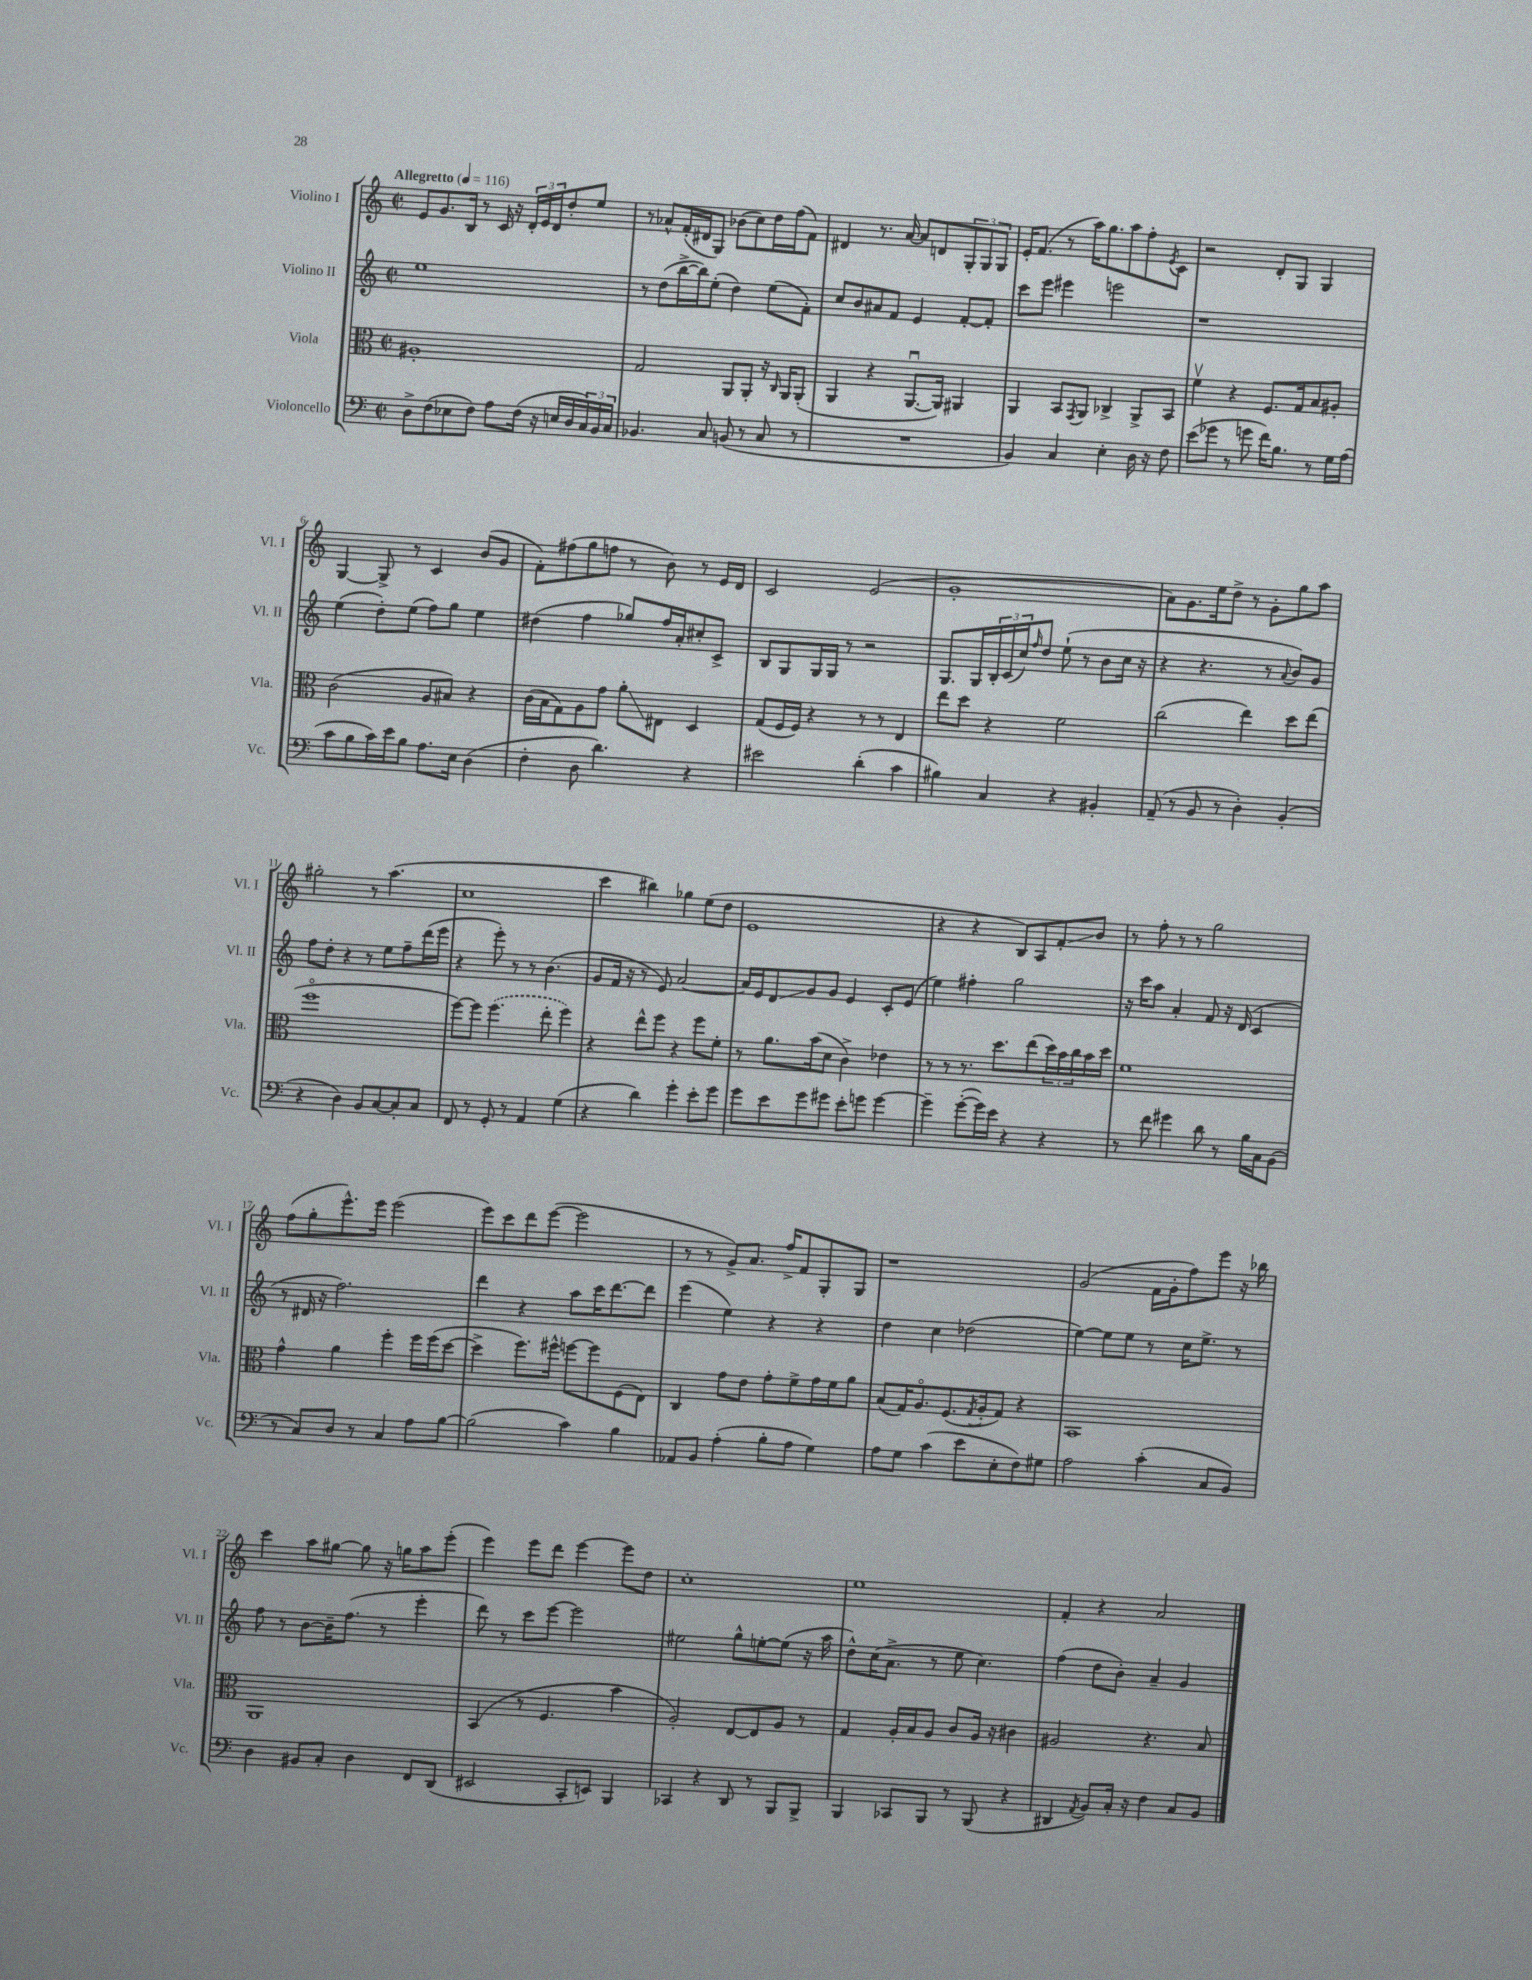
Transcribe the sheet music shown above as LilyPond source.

<<
\new StaffGroup <<
\new Staff = "s0" \with { instrumentName = "Violino I" shortInstrumentName = "Vl. I" } {
    \clef treble \key c \major \defaultTimeSignature \time 2/2 \tempo "Allegretto" 4 = 116
    e'8 g'8. b16 r8 c'16 r16 \tuplet 3/2 { d'16-. e'16 d'16 } d''8-. e''8 |
    r8 aes'8-^ f'16-.( dis'16 g8) bes'8( c''8) d''16 f''16( f'8) |
    dis'4 r8. a'16~ a'8 d'8 \tuplet 3/2 { g8-. g8 g8 } |
    e'16-. f'8.( r8 a''16) g''8. a''8 f''8-. \acciaccatura { e'8 } c'8 |
    r2 d'8-. g8 g4 |
    g4~ g8-> r8 c'4 b'8( g'8 |
    f'8-.) fis''8( g''8 f''8 r8 b'8) r8 e'16 d'16 |
    c'2 e'2( |
    g'1-. |
    a'8) g'8. e''16 d''8-> r8 g'8-. g''8 a''8 |
    gis''2-. r8 a''4.( |
    c''1 |
    c'''4 bis''4) ges''4 e''8( d''8 |
    e'1 |
    r4 r4 b8) a8 f'8-.\glissando b'8 |
    r8 f''8-. r8 r8 g''2 |
    f''8( g''8-. e'''8.-^) e'''16 e'''2( |
    e'''8) c'''8 d'''8 e'''8~( e'''2 |
    r8 r8 g'8->) a'8. f''16-> f'8 g8-. g8 |
    r1 |
    g'2( f'16 g'16-. f''8) e'''8 r16 bes''16 |
    c'''4 a''8 gis''8~ gis''8 r16 g''16 a''8 e'''8-.( |
    e'''4) e'''8 d'''8 e'''4~ e'''8 d''8 |
    c''1-. |
    e''1 |
    f'4-. r4 a'2 \bar "|." |
}
\new Staff = "s1" \with { instrumentName = "Violino II" shortInstrumentName = "Vl. II" } {
    \clef treble \key c \major \defaultTimeSignature \time 2/2
    e''1 |
    r8 d''8( b''16~-> b''16) e''8-.( d''4) e''8( f'8-.) |
    c''8 b'8 ais'8 f'8 e'4 f'8~-. f'8-. |
    c'''8 e'''8 eis'''4 e'''2 |
    r1 |
    e''4( d''8-.) e''8( f''8) g''8 e''4 |
    dis''4( f''4 ges''8) f''16 a'16-. cis''8-. c'8-> |
    b8 g8 g16 g16 r8 r2 |
    g8. g16 \tuplet 3/2 { b16-. c'16( c''16) } \grace { f''16 } d''8 e''8-!( r8 b'8 c''16 r16 |
    r4 r4. r8 \appoggiatura { a'8 } b'8) g'8 |
    f''8 d''8-. r4 r8 e''8 f''8-- d'''16( e'''16 |
    r4 e'''8-.) r8 r8 b'4.( |
    g'8 f'16 r16 r8 e'8) a'2~ |
    a'16 e'16 d'8\glissando g'8 g'8 e'4 c'8-. e'8( |
    e''4) fis''4-. g''2 |
    r16 c'''16 a''8 a'4-. f'8 r16 d'16( c'4 |
    r8 dis'16 r16 f''2.) |
    d'''4 r4 a''8 c'''16 d'''8.~ d'''8 |
    e'''4( e''4) r4 r4 |
    d''4 c''4 des''2( |
    e''4~) e''8 e''8 r8 c''16 e''8.-> r8 |
    f''8 r8 b'8~ b'16-- f''8.( r8 e'''4-. |
    d'''8) r8 c'''8 e'''8~ e'''2 |
    eis''2 g''8-^ e''8~-. e''8( r16 a''16 |
    d''8-^) c''16( a'8.-> r8 e''8 c''4.) |
    f''4( d''8 b'8-.) a'4-- g'4 \bar "|." |
}
\new Staff = "s2" \with { instrumentName = "Viola" shortInstrumentName = "Vla." } {
    \clef alto \key c \major \defaultTimeSignature \time 2/2
    ais1-. |
    g2 a,8 a,8-. r16 \grace { c16 } a,16 a,8-.( |
    a,4 r4 a,8.~\downbow a,16) ais,4 |
    a,4 b,8 \acciaccatura { g,8 } a,8 ces4-> a,8-> b,8 |
    f'4\upbow r4 f8. g16 b8 ais8-. |
    c'2( a8 bis8) r4 |
    c'16( b16 g8) a8 g'8 a'8-.\glissando eis8 d4 |
    g8( f16 f16) r4 r8 r8 e4 |
    e''8 d''8 r4 f'2 |
    c''2( e''4) d''8 e''8( |
    f''1\flageolet |
    f''8~) f''8 \once \slurDashed f''4.( e''8-. f''4) |
    r4 e''8-^ f''8 r4 f''8 f'8-. |
    r8 a'8. b'16( d'8 c'4->) ees'4 |
    r8 r8 r8. d''8. e''8( \tuplet 3/2 { d''16) b'16 c''16 } b'16 d''16 |
    f'1 |
    g'4-^ a'4 f''4-. f''16 f''16( d''8~ |
    d''4-> f''8.) fis''16-^ f''8~ f''8 f8( e8) |
    c4 g'8 e'8 g'8-. f'8-> g'16 f'16 a'8 |
    b8( g16) a8.\flageolet f8.( \acciaccatura { g8 } a16-. g8) r4 |
    b,1 |
    a,1 |
    b,4( r8 f4. b'4 |
    a2-.) e8~ e8 a8 r8 |
    g4 a16-. b16 a8 c'8 a16 r16 cis'4 |
    ais2 r4. b8 \bar "|." |
}
\new Staff = "s3" \with { instrumentName = "Violoncello" shortInstrumentName = "Vc." } {
    \clef bass \key c \major \defaultTimeSignature \time 2/2
    d8-> f8( ees8 f8) a8 f16( r16 e16 d16 \tuplet 3/2 { c16) b,16 c16 } |
    bes,4. c8 b,8( r8 c8 r8 |
    R1 |
    b,4) c4 e4-. d16 r16 f8 |
    e'8( ges'8 r8 g'8 f'16) b8. r8 g16 a16( |
    c'8 b8 c'16) e'16 b8 a8. e16 d4( |
    f4-. d8 d'4.) r4 |
    eis'2 d'4-.( c'4 |
    bis4) c4 r4 bis,4-. |
    a,8--( r8 b,8 r8 d4-.) b,4-.( |
    r4 d4) b,8 c8~ c8-. c8 |
    f,8 r8 g,8-. r8 a,4 g4( |
    r4 d'4) g'4-. e'8-. g'8 |
    g'8 e'8 g'8 gis'8 e'8-. g'8 g'4~ |
    g'4-- g'8~-.( g'16) e'16 r4 r4 |
    r8 f'8 gis'4 d'8 r8 b16 c16 b,8( |
    r8 c8) d8 r8 c4 a8 b8~ |
    b2( c'4) b4 |
    aes,8 b,8 a4-.( b8-. a8 g4) |
    a8 g8 c'4( e'8 e8-. f8) gis8 |
    a2 c'4-.( c8 b,8) |
    d4 bis,8 c8-. d4 f,8 d,8( |
    eis,2 c,8-. e,8) b,,4 |
    ces,4 r4 d,8 r8 b,,8 b,,8-> |
    b,,4 ces,8 b,,8 r8 b,,8( r4 |
    dis,4 \acciaccatura { a,8 } b,8) c16-. r16 f4 c8 b,8 \bar "|." |
}
>>
>>
